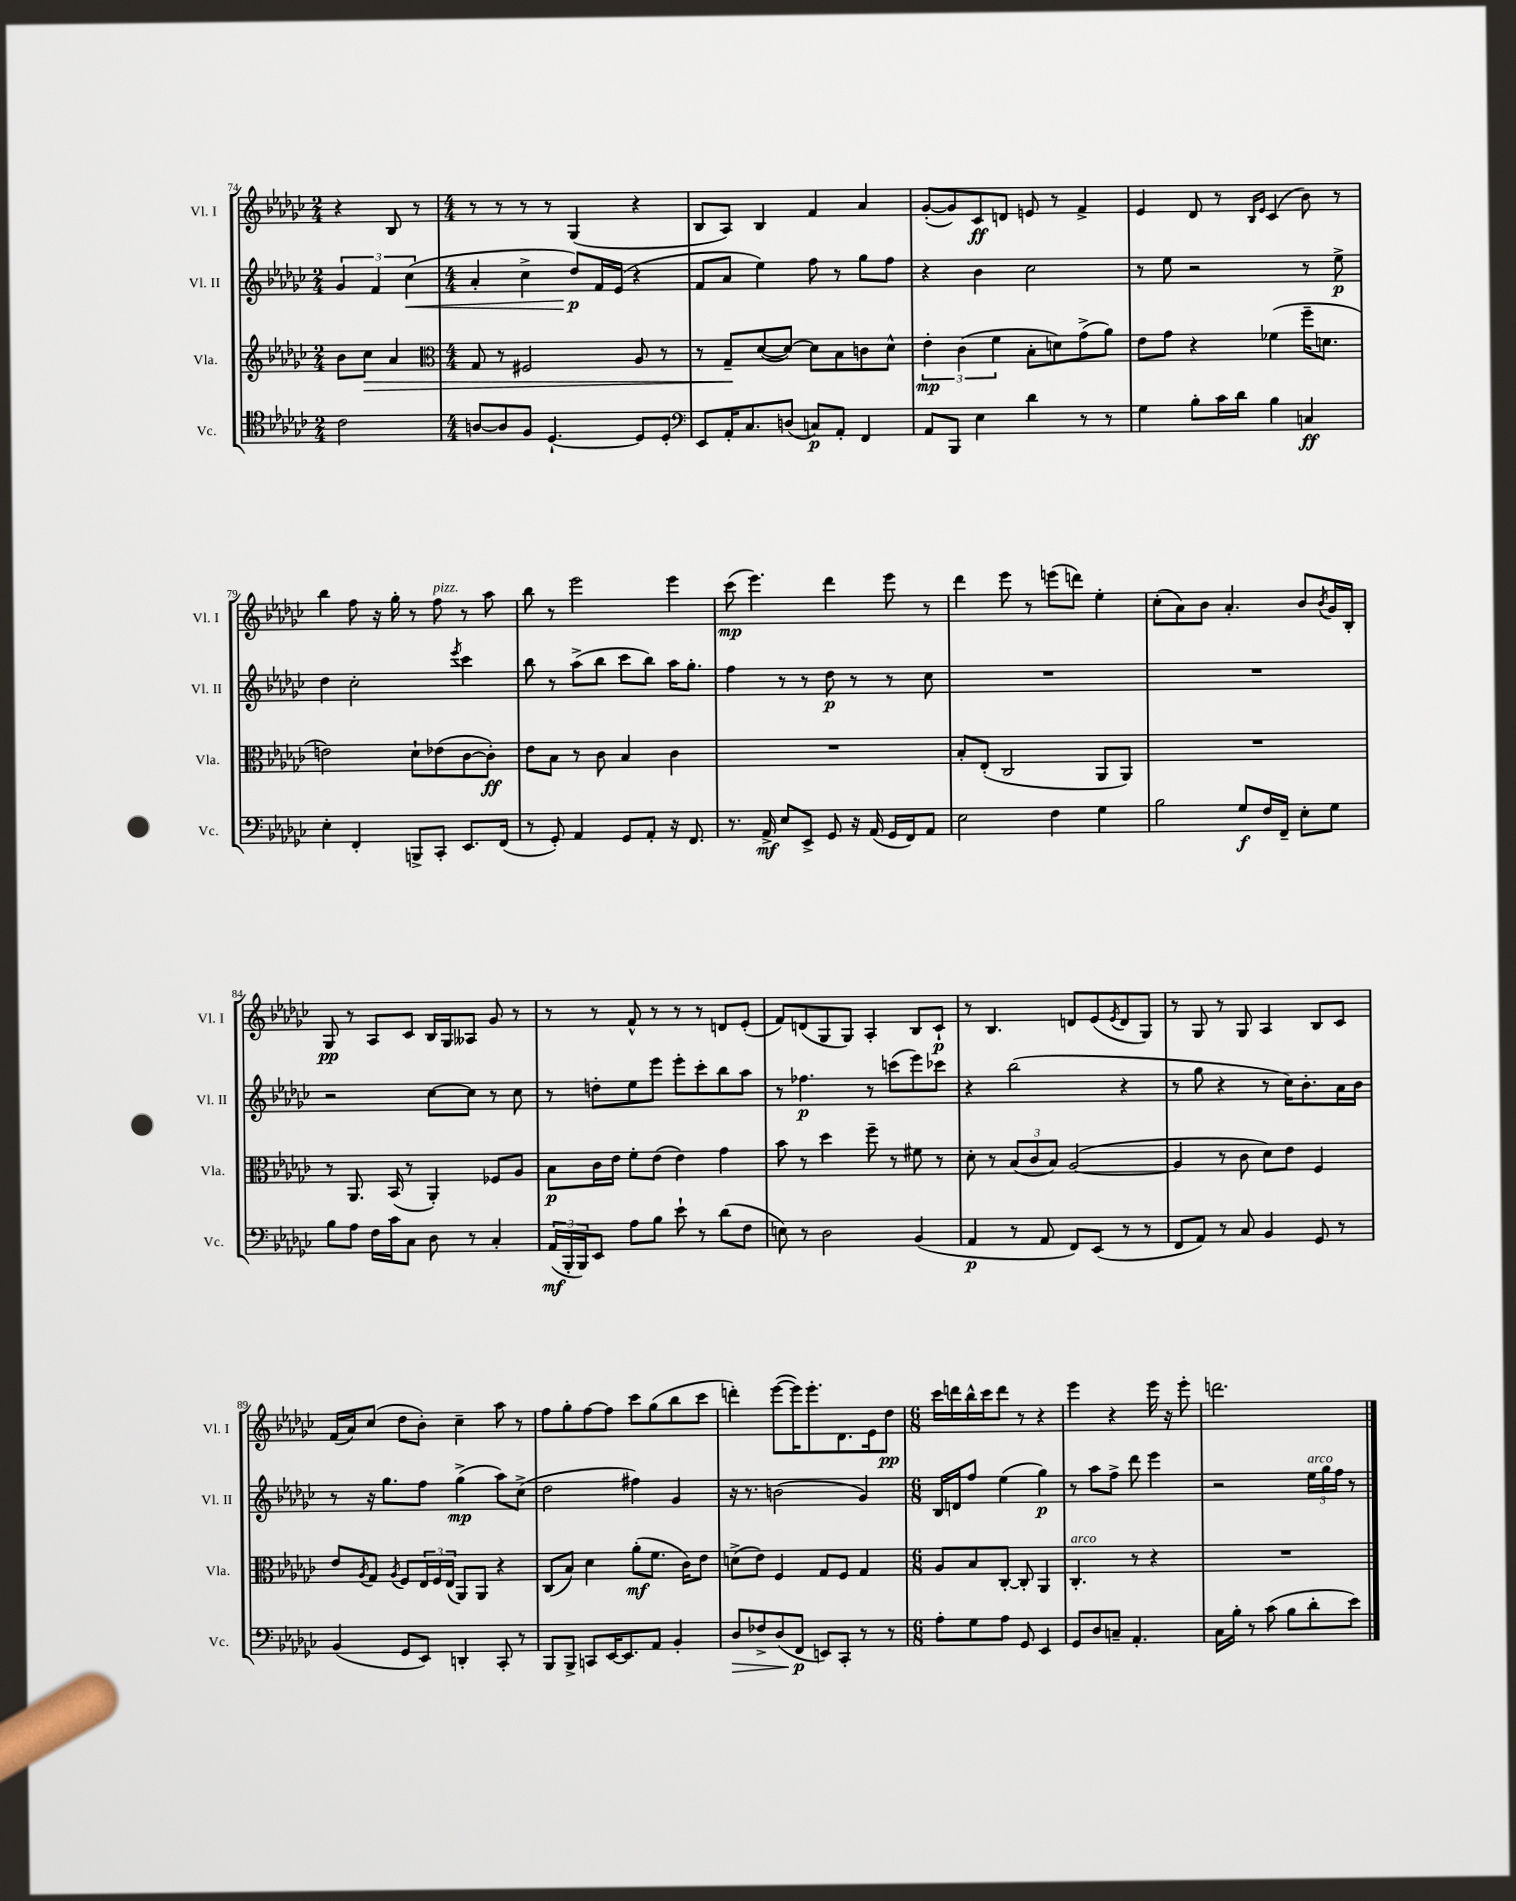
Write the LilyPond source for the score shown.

<<
\new StaffGroup <<
\new Staff = "s0" \with { instrumentName = "Vl. I" shortInstrumentName = "Vl. I" } {
    \clef treble \key ges \major \numericTimeSignature \time 2/4
    r4 bes8 r8 |
    \numericTimeSignature \time 4/4 r8 r8 r8 r8 ges4( r4 |
    bes8 aes8) bes4 f'4 aes'4 |
    ges'8~-.( ges'8) ces'8\ff d'8 e'8 r8 f'4-> |
    ees'4 des'8 r8 \grace { bes16 ees'16 } ces'4( bes'8) r8 |
    bes''4 f''8 r16 ges''16-. r8 f''8^\markup { \italic "pizz." } r8 aes''8 |
    bes''8 r8 ees'''2 ees'''4 |
    ces'''8\mp( ees'''4.) des'''4 ees'''8 r8 |
    des'''4 ees'''8 r8 e'''8( d'''8) ees''4-. |
    ces''8-.( aes'8) bes'8 aes'4.-. bes'8 \acciaccatura { bes'8 } ges'16 bes16-. |
    ges8\pp r8 aes8 ces'8 bes16 ges16 aeses8 ges'8 r8 |
    r8 r8 f'8-^ r8 r8 r8 d'8 ees'8-.( |
    f'8) d'8( ges8 ges8) aes4-. bes8 ces'8-!\p |
    r8 bes4. d'8 ees'8( \acciaccatura { ees'8 } d'8 ges8) |
    r8 ges8 r8 ges8 aes4 bes8 ces'8 |
    f'16( aes'16) ces''8( des''8 bes'8-.) ces''4-- aes''8 r8 |
    f''8 ges''8-. f''8~ f''8 ces'''8 ges''8( bes''8 ces'''8 |
    d'''4-.) ees'''8~( ees'''16) ees'''8.-. des'8. ees'16 des''8\pp |
    \numericTimeSignature \time 6/8 ces'''16 d'''16 bes''16-^ ces'''16 d'''8 r8 r4 |
    ees'''4 r4 ees'''16 r16 ees'''8-. |
    d'''2. \bar "|." |
}
\new Staff = "s1" \with { instrumentName = "Vl. II" shortInstrumentName = "Vl. II" } {
    \clef treble \key ges \major \numericTimeSignature \time 2/4
    \tuplet 3/2 { ges'4 f'4 ces''4\<( } |
    \numericTimeSignature \time 4/4 aes'4-. ces''4-> des''8\p\!) f'16 ees'16( r4 |
    f'8 aes'8 ees''4) f''8 r8 ges''8 f''8 |
    r4 bes'4 ces''2 |
    r8 ees''8 r2 r8 ees''8->\p |
    des''4 ces''2-. \acciaccatura { ees'''8 } ces'''4 |
    bes''8 r8 aes''8->( bes''8 ces'''8 bes''8) aes''16 ges''8.-. |
    f''4 r8 r8 des''8\p r8 r8 ces''8 |
    R1 |
    R1 |
    r2 ces''8~ ces''8 r8 ces''8 |
    r8 d''8-. ees''8 ees'''8 ees'''8-. ces'''8-. bes''8 aes''8 |
    r8 fes''4.\p r8 c'''8( ees'''8) ces'''8 |
    r4 bes''2( r4 |
    r8 ges''8 r4 r8 ces''16) bes'8.-. aes'16 bes'16 |
    r8 r16 ges''8. f''8 ges''4->\mp( aes''8) ces''8->( |
    des''2 fis''4) ges'4 |
    r16 r8. b'2( ges'4) |
    \numericTimeSignature \time 6/8 bes16 d'16 f''8 ees''4( ges''4\p) |
    r8 aes''8 f''8-> des'''8 ees'''4 |
    r2 \tuplet 3/2 { ees''16^\markup { \italic "arco" } ges''16 f''16 } r8 \bar "|." |
}
\new Staff = "s2" \with { instrumentName = "Vla." shortInstrumentName = "Vla." } {
    \clef treble \key ges \major \numericTimeSignature \time 2/4
    bes'8 ces''8\> aes'4 |
    \numericTimeSignature \time 4/4 \clef alto ges8 r8 fis2 aes8 r8 |
    r8 ges8--\! des'8~( des'8~) des'8 bes8 c'8 des'8-^ |
    \tuplet 3/2 { ees'4-.\mp ces'4( f'4 } bes8-. d'8) ges'8->( aes'8) |
    ees'8 ges'8 r4 fes'4( f''16-- d'8. |
    e'2) des'8-! ees'8( ces'8~ ces'8-.\ff) |
    ees'8 bes8 r8 ces'8 bes4 ces'4 |
    R1 |
    bes8-. ees8-.( ces2 aes,8 aes,8) |
    R1 |
    r8 aes,8. bes,16( r8 aes,4-.) fes8 aes8 |
    bes8\p ces'16 ees'16 f'8-. ees'8( ees'4) ges'4 |
    bes'8 r8 des''4 f''8-- r8 fis'8 r8 |
    des'8-. r8 \tuplet 3/2 { bes8( ces'8 bes8) } aes2~( |
    aes4 r8 ces'8 des'8) ees'8 f4 |
    ees'8 \acciaccatura { aes8 } ges8 \acciaccatura { aes8 } f8 \tuplet 3/2 { ees16 f16 ees16( } aes,8) aes,8 r4 |
    ces8( bes8) des'4 aes'8-.\mf( f'8. ces'16) ees'8 |
    d'8->( ees'8) f4 ges8 f8 ges4 |
    \numericTimeSignature \time 6/8 aes8 bes8 ces8~-. ces8-. aes,4 |
    ces4.-.^\markup { \italic "arco" } r8 r4 |
    R2. \bar "|." |
}
\new Staff = "s3" \with { instrumentName = "Vc." shortInstrumentName = "Vc." } {
    \clef tenor \key ges \major \numericTimeSignature \time 2/4
    ces'2 |
    \numericTimeSignature \time 4/4 a8~ a8 f8 des4.~-! des8 des8-. |
    \clef bass ees,8 aes,16-. ces8. d8( c8\p) aes,8-. f,4 |
    aes,8 bes,,8 ees4 des'4 r8 r8 |
    ges4 bes8-. ces'16 des'16 bes4 c4\ff |
    ees4-. f,4-. b,,8-> ces,8-. ees,8. f,16( |
    r8 ges,8-.) aes,4 ges,8 aes,8-. r16 f,8. |
    r8. aes,16->\mf ees8 ees,8-> ges,8 r16 aes,16( ges,16 f,16) aes,8 |
    ees2 f4 ges4 |
    bes2 ges8\f f16 f,16-- ees8-. ges8 |
    bes8 aes8 f16 ces'16 ces8 des8 r8 ces4-. |
    \tuplet 3/2 { aes,16\mf( bes,,16-. bes,,16) } ees,8 aes8 bes8 ees'8-! r8 des'8( f8 |
    e8) r8 des2 bes,4( |
    aes,4\p r8 aes,8 f,8) ees,8( r8 r8 |
    f,8 aes,8) r8 ces8 bes,4 ges,8 r8 |
    bes,4( ges,8 ees,8) d,4-. ces,8-. r8 |
    bes,,8 bes,,8-> c,8 ees,16~ ees,8. aes,8 bes,4-. |
    des8\> fes8-> des8( f,8\p\! e,8) ces,8-. r8 r8 |
    \numericTimeSignature \time 6/8 aes8-. ges8 aes8 ges,8 ees,4 |
    ges,8 des8 c8-- aes,4.-. |
    ces16 bes16-. r8 ces'8( bes8 des'8-. ees'8) \bar "|." |
}
>>
>>
\layout { \context { \Score currentBarNumber = #74 } }
